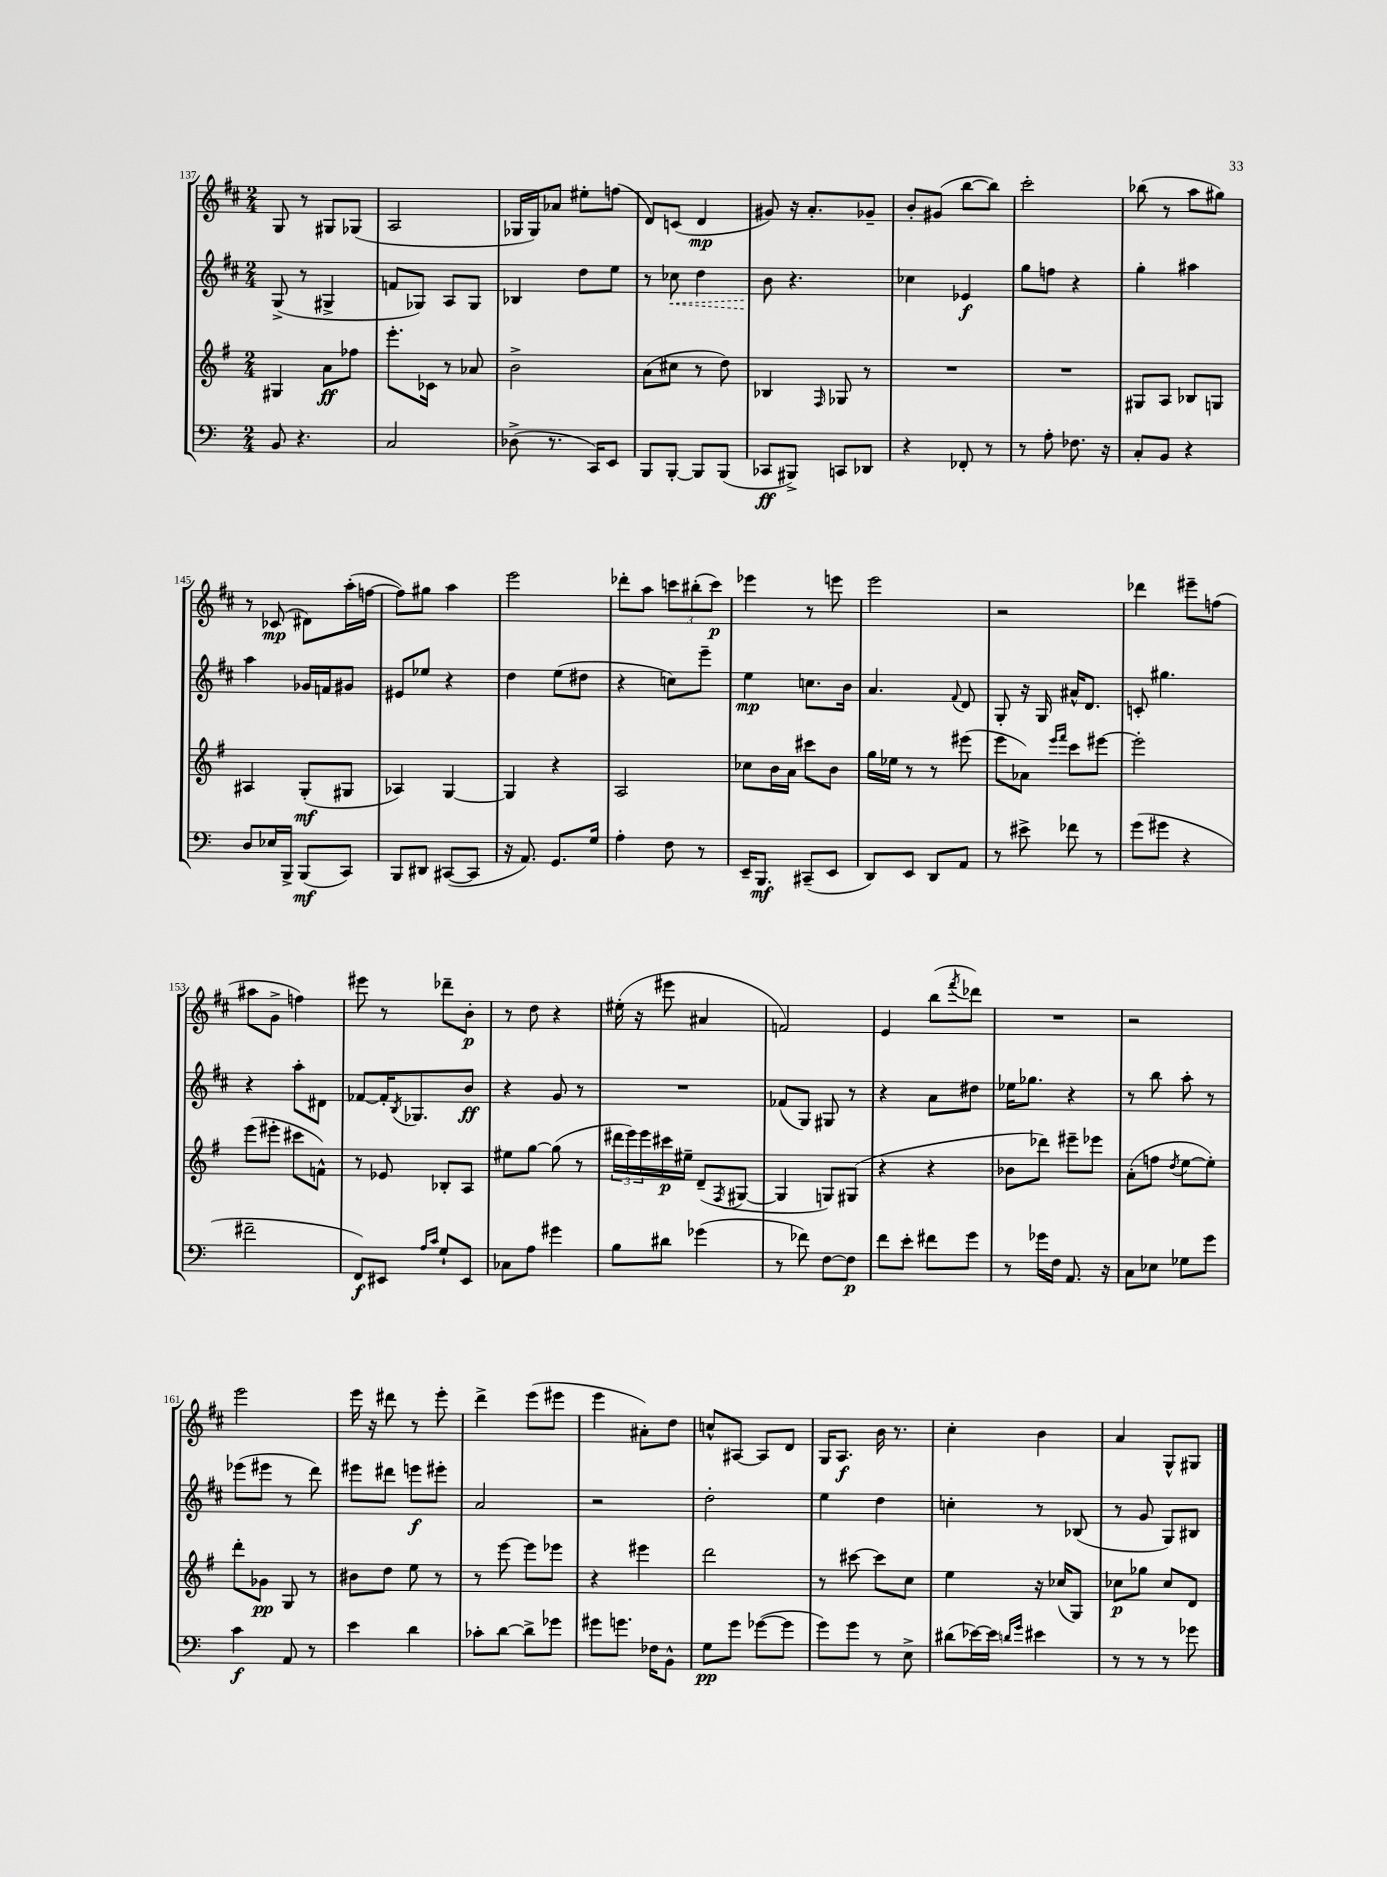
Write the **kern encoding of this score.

**kern	**dynam	**kern	**dynam	**kern	**dynam	**kern	**dynam
*part4	*part4	*part3	*part3	*part2	*part2	*part1	*part1
*staff4	*staff4	*staff3	*staff3	*staff2	*staff2	*staff1	*staff1
*clefF4	*	*clefG2	*	*clefG2	*	*clefG2	*
*k[]	*	*k[f#]	*	*k[f#c#]	*	*k[f#c#]	*
*M2/4	*	*M2/4	*	*M2/4	*	*M2/4	*
=137	=137	=137	=137	=137	=137	=137	=137
8BB/	.	4G#X/	.	(8G^/	.	8G/	.
4.r	.	.	.	8r	.	8r	.
.	.	8a\L	ff	4G#X^/	.	8G#X/L	.
.	.	8ff-X\J	.	.	.	(8G-X/J	.
=138	=138	=138	=138	=138	=138	=138	=138
2C/	.	8.eee'\L	.	8fn/L	.	2A/	.
.	.	.	.	8G-X/J)	.	.	.
.	.	16c-X\Jk	.	.	.	.	.
.	.	8r	.	8A/L	.	.	.
.	.	8a-X/	.	8G-/J	.	.	.
=139	=139	=139	=139	=139	=139	=139	=139
(8D-X^\	.	2b^\	.	4B-X/	.	16G-X/LL	.
.	.	.	.	.	.	16G-/J)	.
8.r	.	.	.	.	.	8a-X/J	.
.	.	.	.	8dd\L	.	8ee#X'\L	.
16CC/KL)	.	.	.	.	.	.	.
8EE/J	.	.	.	8ee\J	.	(8ffn\J	.
=140	=140	=140	=140	=140	=140	=140	=140
8BBB/L	.	(8a\L	.	8r	.	8d/L)	.
!	!	!	!	!	!LO:HP:b	!	!
[8BBB'/J	.	8cc#X\J	.	8cc-X\	<	(8cn/J	.
8BBB/L]	.	8r	.	4dd\	.	4d/	mp
(8BBB/J	.	8dd\)	.	.	.	.	.
=141	=141	=141	=141	=141	=141	=141	=141
8CC-X/L	ff	4B-X/	.	8b\	.	8g#X/)	.
8BBB#X^/J)	.	.	.	4.r	[	16r	.
.	.	.	.	.	.	8.a'/L	.
.	.	16qqF#/	.	.	.	.	.
8CCn/L	.	8G-X/	.	.	.	.	.
8DD-X/J	.	8r	.	.	.	8g-X~/J	.
=142	=142	=142	=142	=142	=142	=142	=142
4r	.	2r	.	4cc-X\	.	8b'/L	.
.	.	.	.	.	.	(8g#X/J	.
8FF-X'/	.	.	.	4e-X/	f	[8bb\L	.
8r	.	.	.	.	.	8bb\J])	.
=143	=143	=143	=143	=143	=143	=143	=143
8r	.	2r	.	8gg\L	.	2ccc#'\	.
8A'\	.	.	.	8ffn\J	.	.	.
8.F-X\	.	.	.	4r	.	.	.
16r	.	.	.	.	.	.	.
=144	=144	=144	=144	=144	=144	=144	=144
8C'/L	.	8G#X/L	.	4gg'\	.	(8bb-X\	.
8BB/J	.	8A/J	.	.	.	8r	.
4r	.	8B-X/L	.	4aa#X\	.	8aa\L	.
.	.	8Gn/J	.	.	.	8gg#X\J)	.
!!LO:LB:g=z
=145	=145	=145	=145	=145	=145	=145	=145
8D/L	.	4A#X/	.	4aa\	.	8r	.
16E-X/L	.	.	.	.	.	(8c-X/	mp
16BBB^/JJ	.	.	.	.	.	.	.
(8BBB/L	mf	(8G'/L	mf	16g-X/LL	.	8d#X\L)	.
.	.	.	.	16fn/J	.	.	.
8CC/J)	.	8G#X/J	.	8g#X/J	.	(16aa'\L	.
.	.	.	.	.	.	[16ffn\JJ	.
=146	=146	=146	=146	=146	=146	=146	=146
8BBB/L	.	4A-X/)	.	8e#X/L	.	8ff\L])	.
8DD#X/J	.	.	.	8ee-X/J	.	8gg#X\J	.
([8CC#X/L	.	[4G/	.	4r	.	4aa\	.
8CC#/J]	.	.	.	.	.	.	.
=147	=147	=147	=147	=147	=147	=147	=147
16r	.	4G/]	.	4dd\	.	2eee\	.
8.AA/)	.	.	.	.	.	.	.
8.GG/L	.	4r	.	(8ee\L	.	.	.
.	.	.	.	8dd#X\J	.	.	.
16G/Jk	.	.	.	.	.	.	.
=148	=148	=148	=148	=148	=148	=148	=148
4A'\	.	2A/	.	4r	.	8ddd-X'\L	.
.	.	.	.	.	.	8aa\J	.
8F\	.	.	.	8ccn\L)	.	12cccn\L	.
.	.	.	.	.	.	(12bb#X'\	.
8r	.	.	.	8eee~\J	.	.	.
.	.	.	.	.	.	12ccc\J)	p
=149	=149	=149	=149	=149	=149	=149	=149
16EE~/KL	.	8cc-X\L	.	4ee\	mp	4eee-X\	.
8.BBB/J	mf	.	.	.	.	.	.
.	.	16b\L	.	.	.	.	.
.	.	16a\JJ	.	.	.	.	.
(8CC#X~/L	.	8ccc#X\L	.	8.ccn\L	.	8r	.
8EE/J	.	8b\J	.	.	.	8eeen\	.
.	.	.	.	16b\Jk	.	.	.
=150	=150	=150	=150	=150	=150	=150	=150
8DD/L)	.	16gg\LL	.	4.a/	.	2eee\	.
.	.	16ee-X\JJ	.	.	.	.	.
8EE/J	.	8r	.	.	.	.	.
8DD/L	.	8r	.	.	.	.	.
.	.	.	.	8qqf#/	.	.	.
8AA/J	.	(8eee#X\	.	8d/	.	.	.
=151	=151	=151	=151	=151	=151	=151	=151
8r	.	8eee\L	.	8G'/	.	2r	.
8e#X^\	.	8a-X\J)	.	16r	.	.	.
.	.	.	.	16G/	.	.	.
.	.	16qqeee/LL	.	.	.	.	.
.	.	16qqfff#/JJ	.	.	.	.	.
8f-X\	.	8ccc\L	.	16a#X^^/KL	.	.	.
.	.	.	.	8.d/J	.	.	.
8r	.	[8eee#X\J	.	.	.	.	.
=152	=152	=152	=152	=152	=152	=152	=152
(8g\L	.	2eee#'\]	.	8cn'/	.	4ddd-X\	.
8g#X\J	.	.	.	4.gg#X\	.	.	.
4r	.	.	.	.	.	8eee#X~\L	.
.	.	.	.	.	.	(8ffn\J	.
!!LO:LB:g=z
=153	=153	=153	=153	=153	=153	=153	=153
2f#X~\	.	(8eee\L	.	4r	.	8aa#X\L	.
.	.	8eee#X'\J	.	.	.	8g^\J	.
.	.	8ccc#X\L	.	8aa'\L	.	4ffn\)	.
.	.	8fn^^\J)	.	8d#X\J	.	.	.
=154	=154	=154	=154	=154	=154	=154	=154
8FF/L)	f	8r	.	[8f-X/L	.	8eee#X\	.
8EE#X/J	.	8e-X/	.	16f-'/K]	.	8r	.
.	.	.	.	8qB/	.	.	.
.	.	.	.	8.G-X/	.	.	.
16qqA/LL	.	.	.	.	.	.	.
16qqc/JJ	.	.	.	.	.	.	.
8G`/L	.	8B-X'/L	.	.	.	8ddd-X~\L	.
8EE#/J	.	8A/J	.	8b/J	ff	8b'\J	p
=155	=155	=155	=155	=155	=155	=155	=155
8C-X\L	.	8ee#X\L	.	4r	.	8r	.
8A\J	.	[8gg\J	.	.	.	8dd\	.
4g#X\	.	(8gg\]	.	8g/	.	4r	.
.	.	8r	.	8r	.	.	.
=156	=156	=156	=156	=156	=156	=156	=156
8B\L	.	24ddd#X\LL	.	2r	.	(16ee#X'\	.
.	.	24eee\)	.	.	.	.	.
.	.	.	.	.	.	16r	.
.	.	24eee\	.	.	.	.	.
8d#X\J	.	16ccc#X\	p	.	.	8eee#X\	.
.	.	16ee#X~\JJ	.	.	.	.	.
(4g-X\	.	(8d~/L	.	.	.	4a#X/	.
.	.	8qF#/	.	.	.	.	.
.	.	[8G#X/J	.	.	.	.	.
=157	=157	=157	=157	=157	=157	=157	=157
8r	.	4G#/]	.	(8f-X/L	.	2fn/)	.
8f-X\)	.	.	.	8G/J)	.	.	.
[8F\L	.	8Gn/L)	.	8G#X/	.	.	.
8F\J]	p	(8G#X/J	.	8r	.	.	.
=158	=158	=158	=158	=158	=158	=158	=158
8f\L	.	4r	.	4r	.	4e/	.
8e'\J	.	.	.	.	.	.	.
8f#X\L	.	4r	.	8a\L	.	(8bb\L	.
.	.	.	.	.	.	8qfff#/	.
8g\J	.	.	.	8dd#X\J	.	8ddd-X\J)	.
=159	=159	=159	=159	=159	=159	=159	=159
8r	.	8b-X\L	.	16ee-X\KL	.	2r	.
.	.	.	.	8.gg-X\J	.	.	.
16g-X\LL	.	8ddd-X\J)	.	.	.	.	.
16F\JJ	.	.	.	.	.	.	.
8.AA/	.	8eee#X~\L	.	4r	.	.	.
.	.	8eee-X\J	.	.	.	.	.
16r	.	.	.	.	.	.	.
=160	=160	=160	=160	=160	=160	=160	=160
8C\L	.	(8a'\L	.	8r	.	2r	.
8E-X\J	.	8ffn\J	.	8bb\	.	.	.
.	.	8qdd/	.	.	.	.	.
8G-X\L	.	[8ee\L	.	8aa'\	.	.	.
8g\J	.	8ee'\J])	.	8r	.	.	.
!!LO:LB:g=z
=161	=161	=161	=161	=161	=161	=161	=161
4c\	f	8ddd'\L	.	(8eee-X\L	.	2eee\	.
.	.	8g-X\J	pp	8eee#X\J	.	.	.
8AA/	.	8G/	.	8r	.	.	.
8r	.	8r	.	8ddd\)	.	.	.
=162	=162	=162	=162	=162	=162	=162	=162
4e\	.	8b#X\L	.	8eee#X\L	.	16eee\	.
.	.	.	.	.	.	16r	.
.	.	8dd\J	.	8ddd#X\J	.	8ddd#X\	.
4d\	.	8ee\	.	8eeen\L	f	8r	.
.	.	8r	.	8eee#X'\J	.	8eee'\	.
=163	=163	=163	=163	=163	=163	=163	=163
8c-X'\L	.	8r	.	2a/	.	4ddd^\	.
[8d\J	.	[8eee\	.	.	.	.	.
8d^\L]	.	8eee\L]	.	.	.	(8eee\L	.
8g-X\J	.	8eee-X\J	.	.	.	8eee#X\J	.
=164	=164	=164	=164	=164	=164	=164	=164
8g#X\L	.	4r	.	2r	.	4eee\	.
8.gn\J	.	.	.	.	.	.	.
.	.	4eee#X\	.	.	.	8a#X'\L)	.
16F-X\KL	.	.	.	.	.	.	.
8BB^^\J	.	.	.	.	.	8dd\J	.
=165	=165	=165	=165	=165	=165	=165	=165
8G\L	pp	2ddd\	.	2dd'\	.	8ccn^^/L	.
8g\J	.	.	.	.	.	[8A#X/J	.
([8g-X\L	.	.	.	.	.	8A#/L]	.
8g-\J]	.	.	.	.	.	8d/J	.
=166	=166	=166	=166	=166	=166	=166	=166
8g\L)	.	8r	.	4ee\	.	16G/KL	.
.	.	.	.	.	.	8.A/J	f
8g\J	.	[8ccc#X\	.	.	.	.	.
8r	.	8ccc#\L]	.	4dd\	.	16b\	.
.	.	.	.	.	.	8.r	.
8E^\	.	8cc\J	.	.	.	.	.
=167	=167	=167	=167	=167	=167	=167	=167
(8d#X\L	.	4ee\	.	4ccn'\	.	4cc#'\	.
[16e-X\L)	.	.	.	.	.	.	.
16e-\JJ]	.	.	.	.	.	.	.
16qqdn/LL	.	.	.	.	.	.	.
16qqg/JJ	.	.	.	.	.	.	.
4e#X\	.	16r	.	8r	.	4b\	.
.	.	(16cc-X/KL	.	.	.	.	.
.	.	8G/J)	.	(8B-X/	.	.	.
=168	=168	=168	=168	=168	=168	=168	=168
8r	.	8cc-X\L	p	8r	.	4a/	.
8r	.	8gg-X\J	.	8g/	.	.	.
8r	.	8cc-/L	.	8G/L)	.	8G^^/L	.
8g-X\	.	8d/J	.	8B#X/J	.	8G#X/J	.
==	==	==	==	==	==	==	==
*-	*-	*-	*-	*-	*-	*-	*-
